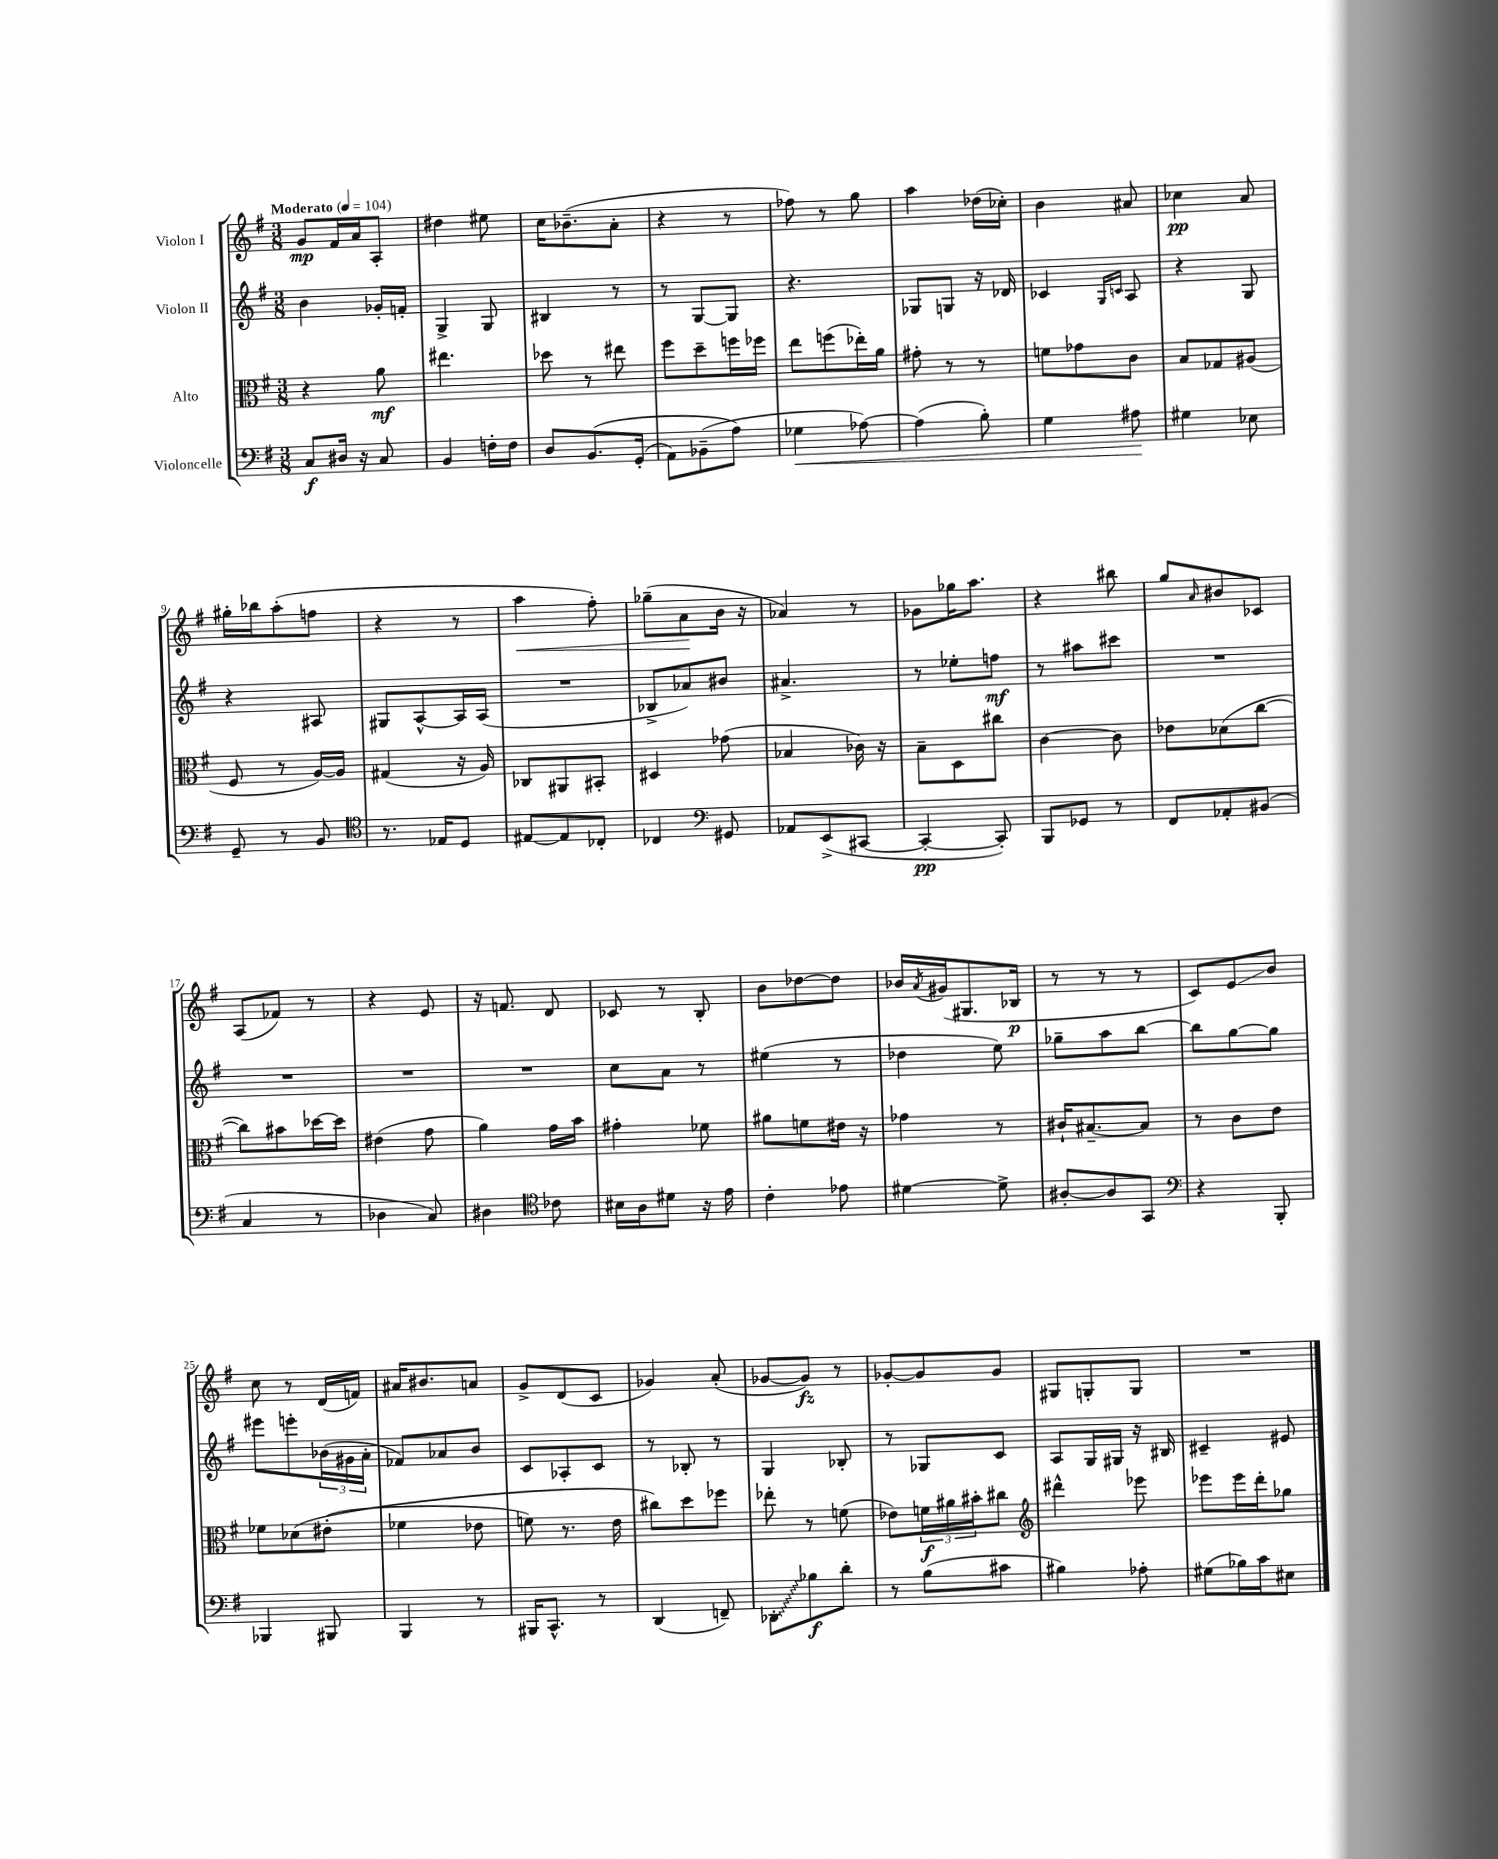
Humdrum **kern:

**kern	**kern	**kern	**kern
*staff4	*staff3	*staff2	*staff1
*clefF4	*clefC3	*clefG2	*clefG2
*k[f#]	*k[f#]	*k[f#]	*k[f#]
*M3/8	*M3/8	*M3/8	*M3/8
*MM104	*MM104	*MM104	*MM104
8C/L	4r	4b\	8g/L
16D#/Jk	.	.	16f#/L
16r	.	.	16a/J
8C/	8a\	16g-'/LL	8A'/J
.	.	16f'/JJ	.
=	=	=	=
4BB/	4.ee#\	4G^/	4dd#\
16F'\LL	.	8G/	8ee#\
16F\JJ	.	.	.
=	=	=	=
8D/L	8dd-\	4B#/	16cc\LK
.	.	.	(8.b-~\
&(8.BB/	8r	.	.
.	8ee#\	8r	8a'\J
(16GG'/Jk	.	.	.
=	=	=	=
8AA\L)	8ff#\L	8r	4r
(8BB-~\	8dd~\	[8G/L	.
8A\J&)	16ff\L	8G/]J	8r
.	16ff-\JJ	.	.
=	=	=	=
4G-\	8ee\L	4.r	8ff-\)
.	(8ff\	.	8r
[8A-\)	16ee-'\L)	.	8gg\
.	16a\JJ	.	.
=	=	=	=
(4A-\]	8g#'\	8G-/L	4aa\
.	8r	8G/J	.
8B'\)	8r	16r	(16dd-\LL
.	.	16d-/	16cc-'\JJ)
=	=	=	=
4G\	8f\L	4c-/	4b\
.	8g-\	.	.
.	.	16qqG/LL	.
.	.	16qqc/JJ	.
8A#\	8c\J	8A/	8a#/
=	=	=	=
4G#\	8B/L	4r	4cc-\
.	8G-/	.	.
8E-\	(8A#/J	8G/	8a/
=	=	=	=
8GG~/	8F#/	4r	16gg#'\LL
.	.	.	16bb-\J
8r	8r	.	(8aa'\
8BB/	[16A/LL)	8A#/	8ff\J
.	16A/]JJ	.	.
=	=	=	=
*clefC4	*	*	*
8.r	(4G#/	8G#/L	4r
.	.	[8A^^/	.
16E-/LK	.	.	.
8D/J	16r	16A/]L	8r
.	16A/)	(16A/JJ	.
=	=	=	=
[8E#/L	8C-/L	4.r	4aa\
8E#/]	8AA#/	.	.
8C-'/J	8BB#'/J	.	8ff#'\)
=	=	=	=
4C-/	4D#/	8B-^/L	(8gg-~\L
.	.	8a-/)	8a\
*clefF4	*	*	*
8GG#/	(8g-\	8b#/J	16b\Jk
.	.	.	16r
=	=	=	=
8AA-/L	4B-/	4.a#^/	4a-/)
(8EE^/	.	.	.
[8CC#/J	16c-\)	.	8r
.	16r	.	.
=	=	=	=
4CC#'/_	8B~\L	8r	8g-\L
.	8D\	8ee-'\L	16gg-\K
.	.	.	8.aa\J
8CC#'/])	8cc#\J	8ff\J	.
=	=	=	=
8BBB/L	[4c\	8r	4r
8GG-/J	.	8aa#\L	.
8r	8c\]	8ccc#\J	8bb#\
=	=	=	=
8FF#/L	8e-\L	4.r	8gg/L
.	.	.	16qqa/
8AA-'/	(8d-\	.	8b#/
(8BB#/J	[8cc\J	.	8c-/J
=	=	=	=
4C/	8cc\]L)	4.r	(8A/L
.	8b#\	.	8f-/J)
8r	[16dd-\L	.	8r
.	16dd-\]JJ	.	.
=	=	=	=
4D-\	(4e#\	4.r	4r
8C/)	8g\	.	8e/
=	=	=	=
4D#\	4a\)	4.r	16r
.	.	.	8.f/
*clefC4	*	*	*
8c-\	16g\LL	.	8d/
.	16b\JJ	.	.
=	=	=	=
16B#\LL	4g#'\	8cc\L	8c-/
16A\J	.	.	.
8d#\J	.	8a\J	8r
16r	8f-\	8r	8B'/
16e\	.	.	.
=	=	=	=
4c'\	8a#\L	(4ee#\	8b\L
.	8f\	.	[8dd-\
8e-\	16e#\Jk	8r	8dd-\]J
.	16r	.	.
=	=	=	=
[4d#\	4g-\	4dd-\	16b-/LL
.	.	.	8qa/
.	.	.	(16g#/J
.	.	.	8.G#/
8d#^\]	8r	8ee\)	.
.	.	.	16B-/Jk
=	=	=	=
[8A#'/L	16c#`/LK	8gg-~\L	8r
.	[8.B#~/	.	.
8A#/]	.	8aa\	8r
8GG/J	8B#/]J	[8bb\J	8r
=	=	=	=
*clefF4	*	*	*
4r	8r	8bb\]L	8c/L)
.	8c\L	[8gg\	8e/
8BBB'/	8e\J	8gg\]J	8b/J
=	=	=	=
4BBB-/	8f-\L	8eee#\L	8cc\
.	&(8d-\	8eee'\	8r
8BBB#/	(8e#'\J	(24b-\L	(16d/LL
.	.	24g#\	.
.	.	.	16f/JJ)
.	.	24a'\JJ	.
=	=	=	=
4BBB/	4f-\	8f-/L)	16a#/LK
.	.	.	8.b#/
.	.	8a-/	.
8r	8e-\	8b/J	8a/J
=	=	=	=
16BBB#/LK	8f\)	8c/L	8g^/L
8.CC^^/J	.	.	.
.	8.r	8A-'/	(8d/
8r	.	8c/J	8c/J
.	16e\	.	.
=	=	=	=
(4DD/	8cc#\L&)	8r	4g-/)
.	8dd\	8B-'/	.
8FF~/)	8ff-\J	8r	(8a'/
=	=	=	=
8DD-'\L	8ee-'\	4G/	[8g-/L
8B-\	8r	.	8g-/]J)
8d'\J	(8f\	8B-'/	8r
=	=	=	=
8r	8e-\L)	8r	[8g-'/L
(8B\L	24f\L	8G-/L	8g-/]
.	24a#\	.	.
.	24b#'\J	.	.
8c#\J	8cc#\J	8c/J	8g-/J
=	=	=	=
*	*clefG2	*	*
4B#\)	4ddd#^^\	8A/L	8G#/L
.	.	16G/L	8G'/
.	.	16G#/JJ	.
8A-'\	8eee-\	16r	8G/J
.	.	16B#/	.
=	=	=	=
(8G#\L	8eee-\L	4c#~/	4.r
16B-\L)	16eee-\L	.	.
16c\J	16ddd'\J	.	.
8E#\J	8gg-\J	8e#/	.
==	==	==	==
*-	*-	*-	*-
